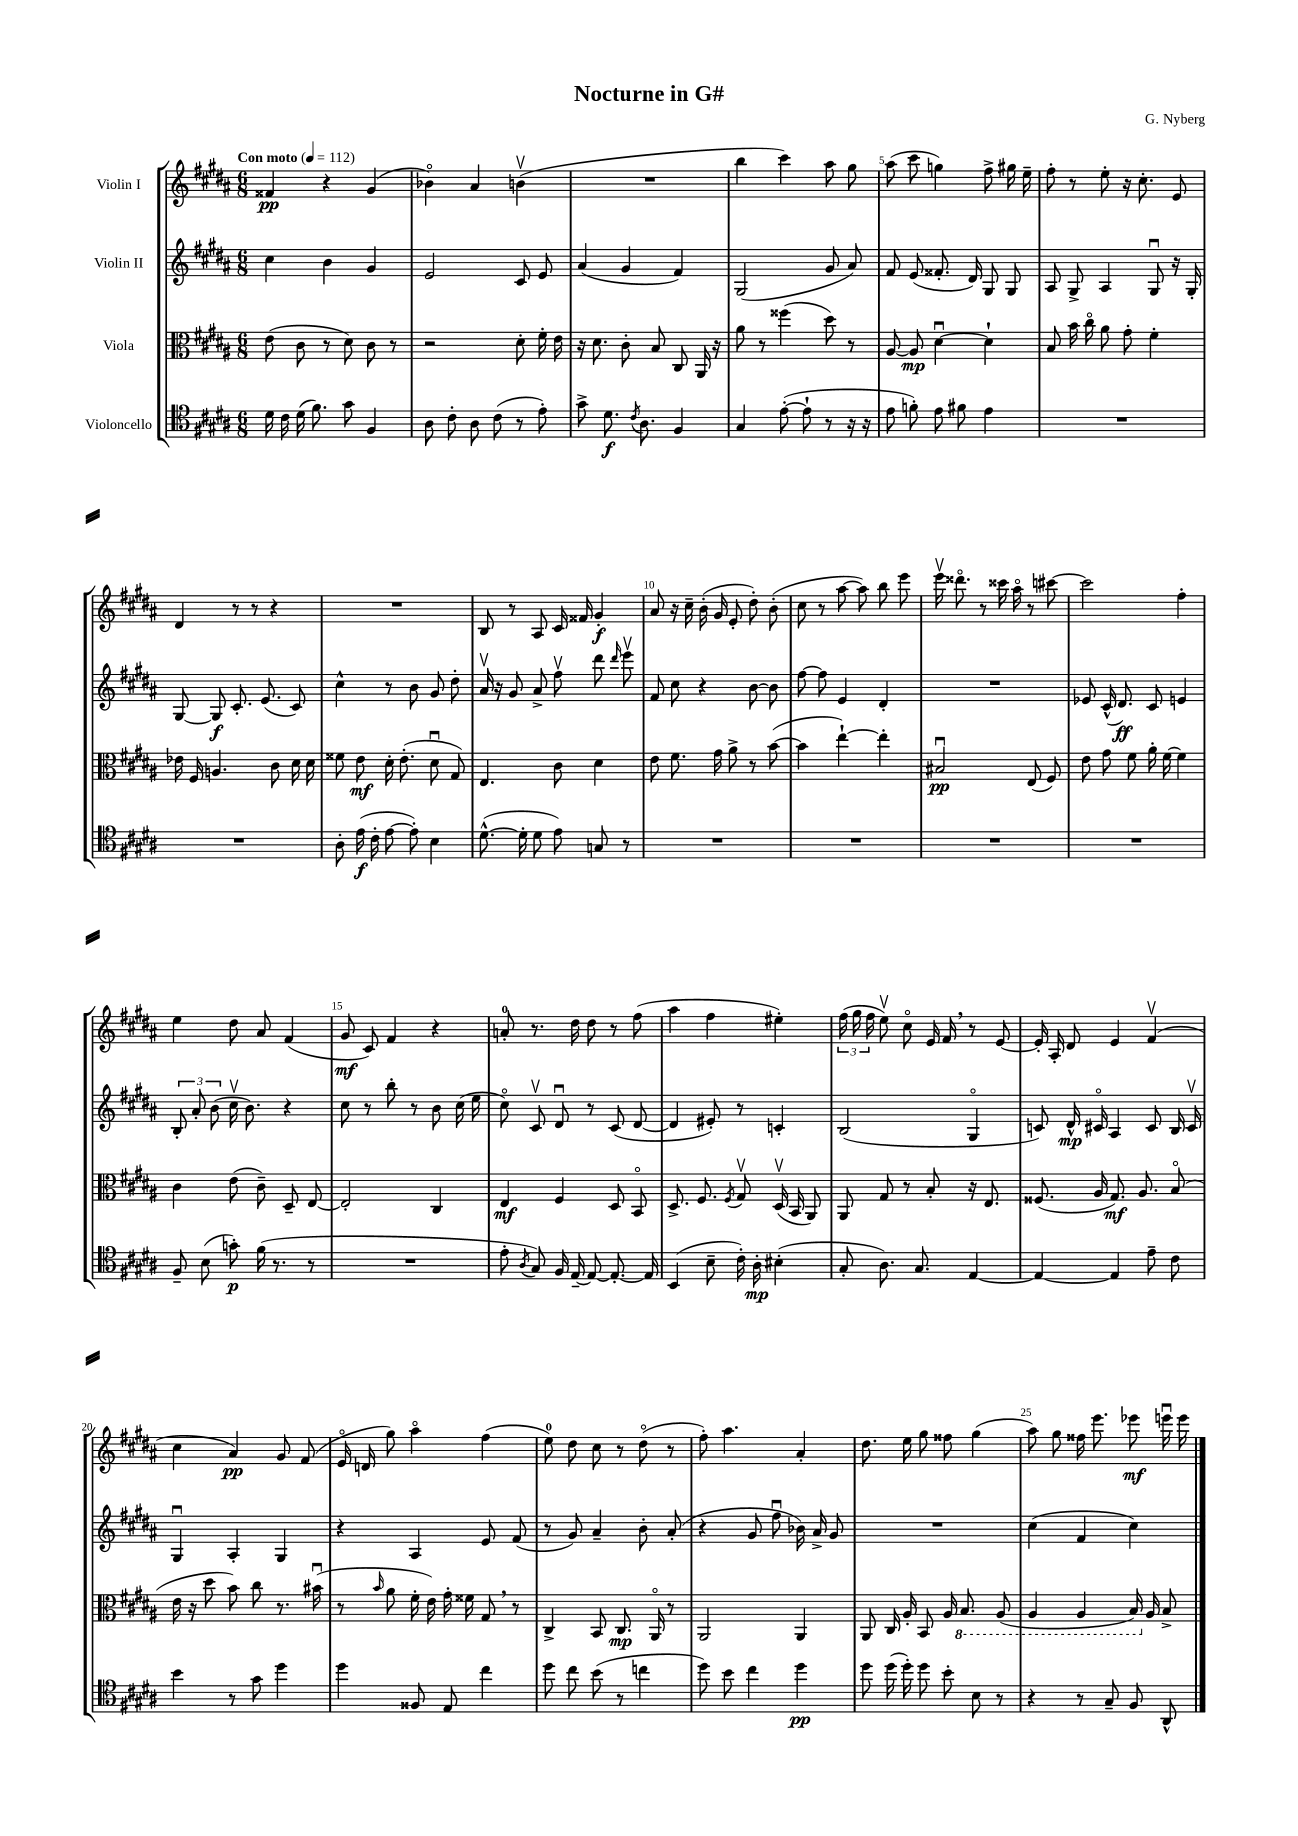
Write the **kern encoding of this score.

**kern	**kern	**kern	**kern
*staff4	*staff3	*staff2	*staff1
*clefC4	*clefC3	*clefG2	*clefG2
*k[f#c#g#d#a#]	*k[f#c#g#d#a#]	*k[f#c#g#d#a#]	*k[f#c#g#d#a#]
*M6/8	*M6/8	*M6/8	*M6/8
*MM112	*MM112	*MM112	*MM112
16d#\	(8e\	4cc#\	4f##/
16c#\	.	.	.
(16d#\	8c#\	.	.
8.f#\)	.	.	.
.	8r	4b\	4r
8g#\	8d#\)	.	.
4F#/	8c#\	4g#/	(4g#/
.	8r	.	.
=	=	=	=
8A#\	2r	2e/	4b-o\)
8c#'\	.	.	.
8A#\	.	.	4a#/
(8c#\	.	.	.
8r	8d#'\	8c#/	(4bv\
8e'\)	16f#'\	8e/	.
.	16e\	.	.
=	=	=	=
8g#^\	16r	(4a#/	2.r
.	8.d#\	.	.
8.d#\	.	.	.
.	8c#'\	4g#/	.
8qc#/	.	.	.
8.A#\	.	.	.
.	8B/	.	.
4F#/	8C#/	4f#/)	.
.	16AA#/	.	.
.	16r	.	.
=	=	=	=
4G#/	8a#\	(2G#/	4bb\
.	8r	.	.
([8e'\	(4ff##\	.	4ccc#\)
8e`\]	.	.	.
8r	8dd#\)	8g#/	8aa#\
16r	8r	8a#/)	8gg#\
16r	.	.	.
=	=	=	=
8e\	[8A#/	8f#/	(8aa#\
8f'\)	8A#/]	(8e/	8ccc#\
8e\	[4d#u\	8.f##'/	4gg\)
8f#\	.	.	.
.	.	16d#/)	.
4e\	4d#`\]	8G#/	8ff#^\
.	.	8G#/	16gg#\
.	.	.	16ee~\
=	=	=	=
2.r	8B/	8A#/	8ff#'\
.	16b\	8G#^/	8r
.	16cc#o\	.	.
.	8a#\	4A#/	8ee'\
.	8g#'\	.	16r
.	.	.	8.cc#'\
.	4f#'\	8G#u/	.
.	.	16r	8e/
.	.	16G#'/	.
=	=	=	=
2.r	16e-\	[8G#/	4d#/
.	16F#/	.	.
.	4.A/	8G#/]	.
.	.	8.c#'/	8r
.	.	.	8r
.	.	(8.e/	.
.	8c#\	.	4r
.	16d#\	8c#/)	.
.	16d#\	.	.
=	=	=	=
8A#'\	8f##\	4cc#^^\	2.r
(16e\	8e\	.	.
16c#'\	.	.	.
[8e\	16d#'\	8r	.
.	(8.e'\	.	.
8e'\])	.	8b\	.
4B\	8d#u\	8g#/	.
.	8G#/)	8dd#'\	.
=	=	=	=
([8.d#^^\	4.E/	16a#v/	8B/
.	.	16r	.
.	.	8g#/	8r
16d#'\]	.	.	.
8d#\	.	8a#^/	8A#/
8e\)	8c#\	8ff#v\	16c#/
.	.	.	16f##/
8G/	4d#\	8ddd#\	4g#'/
.	.	16qqddd#/	.
8r	.	8eeev\	.
=	=	=	=
2.r	8e\	8f#/	8a#/
.	8.f#\	8cc#\	16r
.	.	.	16cc#~\
.	.	4r	(16b'\
.	16g#\	.	16g#/
.	8a#^\	.	8e'/
.	8r	[8b\	8dd#'\)
.	([8b\	8b\]	(8b'\
=	=	=	=
2.r	4b\]	[8ff#\	8cc#\
.	.	8ff#\]	8r
.	[4ee`\)	4e/	[8aa#\
.	.	.	8aa#\])
.	4ee'\]	4d#'/	8bb\
.	.	.	8eee\
=	=	=	=
2.r	2B#u/	2.r	16eeev\
.	.	.	8.ddd##o\
.	.	.	8r
.	.	.	16ccc##\
.	.	.	16aa#o\
.	(8E/	.	8r
.	8F#/)	.	[8ccc#\
=	=	=	=
2.r	8e\	8e-/	2ccc#\]
.	8g#\	(16c#^^/	.
.	.	8.d#/)	.
.	8f#\	.	.
.	16a#'\	8c#/	.
.	[16f#\	.	.
.	4f#\]	4e/	4ff#'\
=	=	=	=
8F#~/	4c#\	12B'/	4ee\
.	.	12a#'/	.
(8B\	.	.	.
.	.	(12b\	.
8g'\)	(8e\	16cc#v\	8dd#\
.	.	8.b\)	.
(16f#\	8c#~\)	.	8a#/
8.r	.	.	.
.	8D#~/	4r	(4f#/
8r	[8E/	.	.
=	=	=	=
2.r	2E'/]	8cc#\	8g#/
.	.	8r	8c#/)
.	.	8bb'\	4f#/
.	.	8r	.
.	4C#/	8b\	4r
.	.	(16cc#\	.
.	.	16ee\	.
=	=	=	=
8e'\	4E/	8cc#o\)	8a'/
8qA#/	.	.	.
8G#/)	.	8c#v/	8.r
16F#/	4F#/	8d#u/	.
[16E~/	.	.	16dd#\
8E/_	.	8r	8dd#\
8.E'/_	8D#/	(8c#/	8r
.	8BBo/	[8d#/	(8ff#\
16E/]	.	.	.
=	=	=	=
(4BB/	8.D#^/	4d#/]	4aa#\
.	8.F#/	.	.
8B~\	.	8e#'/)	4ff#\
.	8qF#/	.	.
16c#'\)	8G#v/	8r	.
16A#'\	.	.	.
(4B#'\	(16D#v/	4c'/	4ee#'\)
.	16BB/	.	.
.	8AA#/)	.	.
=	=	=	=
8G#'/	8AA#/	(2B/	(24ff#\
.	.	.	24gg#\
.	.	.	24ff#\
8.A#\)	8G#/	.	8eev\)
.	8r	.	8cc#o\
8.G#/	.	.	.
.	8B'/	.	16e/
.	.	.	16f#/
[4E/	16r	4G#o/	8r
.	8.E/	.	.
.	.	.	[8e/
=	=	=	=
4E/_	(8.F##/	8c/)	16e'/]
.	.	.	16A#'/
.	.	16d#^^/	8d#/
.	16A#/	16c#o/	.
4E/]	8.G#/)	4A#/	4e/
.	8.A#/	.	.
8e~\	.	8c#/	(4f#v/
8c#\	(8Bo/	16B/	.
.	.	16c#v/	.
=	=	=	=
4b\	16e\	4G#u/	4cc#\
.	16r	.	.
.	8dd#\	.	.
8r	8b\)	4A#'/	4a#/)
8g#\	8cc#\	.	.
4dd#\	8.r	4G#/	8g#/
.	.	.	(8f#/
.	(16b#u\	.	.
=	=	=	=
4dd#\	8r	4r	16eo/
.	.	.	16d/
.	16qqb/	.	.
.	8a#\	.	8gg#\)
8F##/	16f#'\	4A#/	4aa#o\
.	16e\)	.	.
8E/	16g#'\	.	.
.	16f##\	.	.
4cc#\	8G#/	8e/	(4ff#\
.	8r	(8f#/	.
=	=	=	=
8dd#\	4C#^/	8r	8ee\)
8cc#\	.	8g#/)	8dd#\
(8b\	8BB/	4a#~/	8cc#\
8r	8.C#/	.	8r
4cc\	.	8b'\	(8dd#o\
.	16AA#o/	.	.
.	8r	(8a#'/	8r
=	=	=	=
8dd#\)	2AA#/	4r	8ff#'\)
8b\	.	.	4.aa#\
4cc#\	.	8g#/	.
.	.	8ff#u\	.
4dd#\	4AA#/	16b-\)	4a#'/
.	.	16a#^/	.
.	.	8g#/	.
=	=	=	=
8dd#\	8AA#/	2.r	8.dd#\
(16dd#\	16C#/	.	.
16dd#'\)	16A#'/	.	16ee\
8dd#\	8BB/	.	8gg#\
8b'\	16A#/	.	8ff##\
.	8.BB/	.	.
8B\	.	.	(4gg#\
8r	(8AA#/	.	.
=	=	=	=
4r	4AA#/	(4cc#\	8aa#\)
.	.	.	8gg#\
8r	4AA#/	4f#/	16ff##\
.	.	.	8.eee\
8G#~/	.	.	.
8F#/	16BB/)	4cc#\)	8eee-\
.	16A#/	.	.
8AA#^^/	8B^/	.	16eeeu\
.	.	.	16eee\
==	==	==	==
*-	*-	*-	*-
